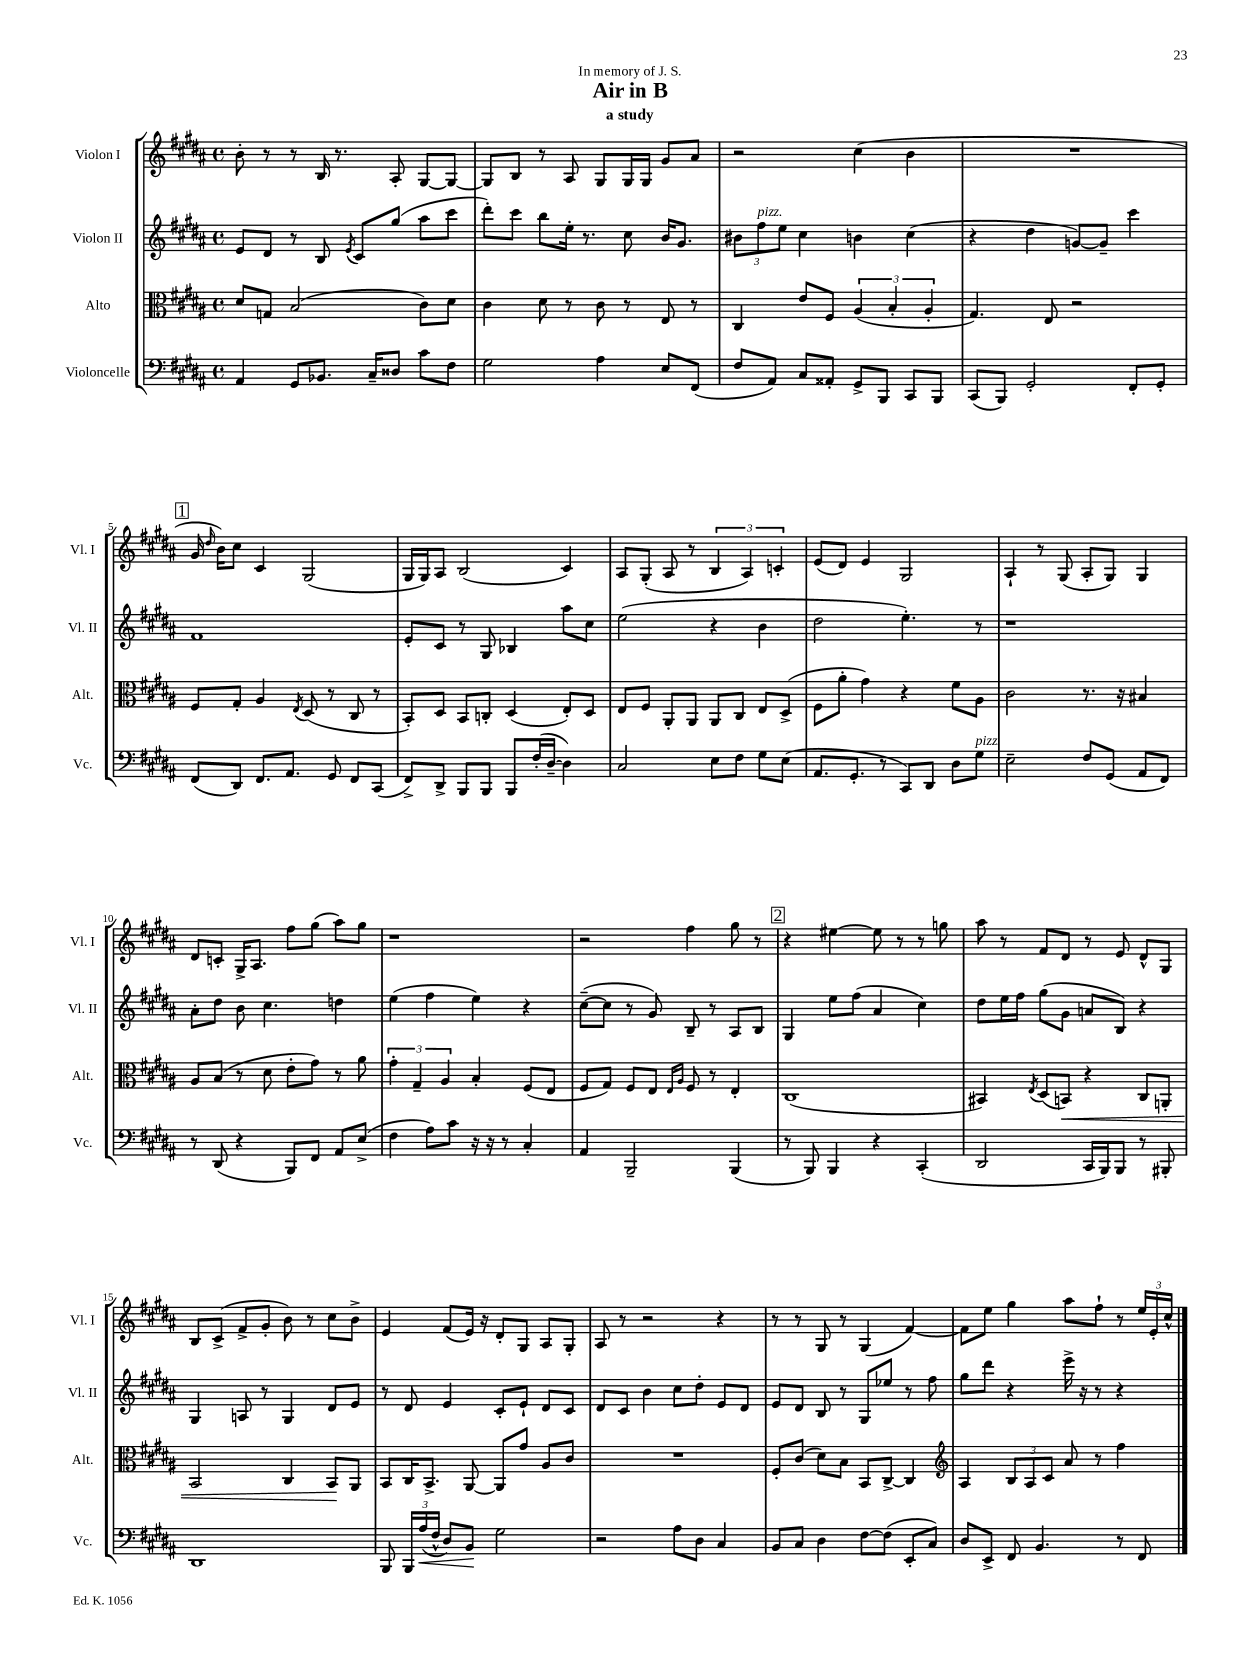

**kern	**kern	**kern	**kern
*staff4	*staff3	*staff2	*staff1
*clefF4	*clefC3	*clefG2	*clefG2
*k[f#c#g#d#a#]	*k[f#c#g#d#a#]	*k[f#c#g#d#a#]	*k[f#c#g#d#a#]
*M4/4	*M4/4	*M4/4	*M4/4
*met(c)	*met(c)	*met(c)	*met(c)
4AA#/	8d#/L	8e/L	8b'\
.	8G/J	8d#/J	8r
8GG#/L	(2B/	8r	8r
8.BB-/J	.	8B/	16B/
.	.	.	8.r
.	.	8qe/	.
.	.	8c#/L	.
16C#~/LK	.	.	.
8D##/J	.	(8gg#/J	8A#'/
8c#\L	8c#\L)	8aa#\L	[8G#/L
8F#\J	8d#\J	8ccc#\J	8G#/_J
=	=	=	=
2G#\	4c#\	8ddd#'\L)	8G#/]L
.	.	8ccc#\J	8B/J
.	8d#\	8bb\L	8r
.	8r	16ee'\Jk	8A#/
.	.	8.r	.
4A#\	8c#\	.	8G#/L
.	8r	8cc#\	16G#/L
.	.	.	16G#/JJ
8E/L	8E/	16b/LK	8g#/L
.	.	8.g#/J	.
(8FF#/J	8r	.	8a#/J
=	=	=	=
8F#/L	4C#/	12b#\L	2r
.	.	12ff#\	.
8AA#/J)	.	.	.
.	.	12ee\J	.
8C#/L	8e/L	4cc#\	.
8AA##'/J	8F#/J	.	.
8GG#^/L	(6A#/	4b\	(4cc#\
8BBB/J	.	.	.
.	6B'/	.	.
8CC#/L	.	(4cc#\	4b\
.	6A#'/	.	.
8BBB/J	.	.	.
=	=	=	=
(8CC#/L	4.G#/)	4r	1r
8BBB/J)	.	.	.
2GG#'/	.	4dd#\	.
.	8E/	.	.
.	2r	[8g/L)	.
.	.	8g~/]J	.
8FF#'/L	.	4ccc#\	.
8GG#'/J	.	.	.
=	=	=	=
(8FF#/L	8F#/L	1f#	16g#/
.	.	.	16qqdd#/
.	.	.	16b\LK)
8DD#/J)	8G#'/J	.	8cc#\J
8.FF#/L	4A#/	.	4c#/
8.AA#/J	.	.	.
.	8qE/	.	.
.	(8D#/	.	(2G#/
8GG#/	8r	.	.
8FF#/L	8C#/	.	.
(8CC#/J	8r	.	.
=	=	=	=
8FF#^/L)	8BB'/L)	8e'/L	16G#/LL
.	.	.	16G#/J)
8DD#^/J	8D#/J	8c#/J	8A#/J
8BBB/L	8BB/L	8r	(2B/
8BBB/J	8C'/J	8G#/	.
8BBB/L	(4D#/	4B-/	.
(16F#'/L	.	.	.
[16D#~/JJ	.	.	.
4D#\])	8E'/L)	8aa#\L	4c#/)
.	8D#/J	8cc#\J	.
=	=	=	=
2C#/	8E/L	(2ee\	8A#/L
.	8F#/J	.	(8G#'/J
.	8AA#'/L	.	8A#/
.	8AA#/J	.	8r
8E\L	8AA#/L	4r	6B/
8F#\J	8C#/J	.	.
.	.	.	6A#/)
8G#\L	8E/L	4b\	.
.	.	.	6c'/
(8E\J	(8D#^/J	.	.
=	=	=	=
8.AA#/L	8F#\L	2dd#\	(8e/L
.	8a#'\J	.	8d#/J)
8.GG#'/J	.	.	.
.	4g#\)	.	4e/
8r	.	.	.
8CC#/L)	4r	4.ee'\)	2G#/
8DD#/J	.	.	.
8D#\L	8f#\L	.	.
8G#\J	8A#\J	8r	.
=	=	=	=
2E~\	2c#\	1r	4A#`/
.	.	.	8r
.	.	.	(8G#/
8F#/L	8.r	.	8A#'/L
(8GG#/J	.	.	8G#/J)
.	16r	.	.
8AA#/L	4B#/	.	4G#/
8FF#/J)	.	.	.
=	=	=	=
8r	8A#/L	8a#'\L	8d#/L
(8DD#/	(8B/J	8dd#\J	8c'/J
4r	8r	8b\	16G#^/LK
.	.	.	8.A#/J
.	8d#\	4.cc#\	.
8BBB/L)	8e'\L	.	8ff#\L
8FF#/J	8g#\J)	.	(8gg#\J
8AA#/L	8r	4dd\	8aa#\L)
(8E^/J	8a#\	.	8gg#\J
=	=	=	=
4F#\	6g#'\	(4ee\	1r
.	6G#~/	.	.
8A#\L)	.	4ff#\	.
.	6A#/	.	.
8c#\J	.	.	.
16r	4B'/	4ee\)	.
16r	.	.	.
8r	.	.	.
4C#'/	(8F#/L	4r	.
.	8E/J	.	.
=	=	=	=
4AA#/	8F#/L	([8cc#~\L	2r
.	8G#/J)	8cc#\]J	.
2BBB~/	8F#/L	8r	.
.	8E/J	8g#/)	.
.	16qqE/LL	.	.
.	16qqA#/JJ	.	.
.	8F#/	8B~/	4ff#\
.	8r	8r	.
(4BBB/	4E'/	8A#/L	8gg#\
.	.	8B/J	8r
=	=	=	=
8r	(1C#	4G#/	4r
8BBB/)	.	.	.
4BBB/	.	8ee\L	[4ee#\
.	.	(8ff#\J	.
4r	.	4a#/	8ee#\]
.	.	.	8r
(4CC#'/	.	4cc#\)	8r
.	.	.	8gg\
=	=	=	=
2DD#/	4BB#/)	8dd#\L	8aa#\
.	.	16ee\L	8r
.	.	16ff#\JJ	.
.	8qE/	.	.
.	(8D#/L	(8gg#\L	8f#/L
.	8BB/J)	8g#\J	8d#/J
16CC#/LL	4r	8a/L	8r
16BBB/J)	.	.	.
8BBB/J	.	8B/J)	8e/
8r	8C#/L	4r	8d#^^/L
8BBB#'/	8AA'/J	.	8G#/J
=	=	=	=
1DD#	2BB/	4G#/	8B/L
.	.	.	(8c#^/J
.	.	8A/	8f#^/L
.	.	8r	8g#'/J
.	4C#/	4G#/	8b\)
.	.	.	8r
.	8BB/L	8d#/L	8cc#\L
.	8AA#/J	8e/J	8b^\J
=	=	=	=
8BBB/	8BB/L	8r	4e/
24BBB/LL	16C#/K	8d#/	.
(24A#/	.	.	.
.	8.BB^/J	.	.
24F#^^/JJ	.	.	.
8D#/L)	.	4e/	(8f#/L
8BB/J	[8AA#/	.	16e/Jk)
.	.	.	16r
2G#\	8AA#/]L	8c#'/L	8d#'/L
.	8g#/J	8e`/J	8G#/J
.	8A#/L	8d#/L	8A#/L
.	8c#/J	8c#/J	8G#'/J
=	=	=	=
2r	1r	8d#/L	8A#/
.	.	8c#/J	8r
.	.	4b\	2r
8A#\L	.	8cc#\L	.
8D#\J	.	8dd#'\J	.
4C#/	.	8e/L	4r
.	.	8d#/J	.
=	=	=	=
8BB/L	8F#'/L	8e/L	8r
8C#/J	(8c#/J	8d#/J	8r
4D#\	8d#\L)	8B/	8G#/
.	8B\J	8r	8r
[8F#\L	8BB/L	8G#/L	(4G#/
(8F#\]J	[8C#^/J	8ee-/J	.
8EE'/L	4C#/]	8r	[4f#/)
8C#/J)	.	8ff#\	.
=	=	=	=
*	*clefG2	*	*
8D#/L	4A#/	8gg#\L	8f#\]L
8EE^/J	.	8ddd#\J	8ee\J
8FF#/	12B/L	4r	4gg#\
.	12A#/	.	.
4.BB/	.	.	.
.	12c#/J	.	.
.	8a#/	16eee^\	8aa#\L
.	.	16r	.
.	8r	8r	8ff#`\J
8r	4ff#\	4r	8r
8FF#/	.	.	24ee/LL
.	.	.	24e'/
.	.	.	24cc#^^/JJ
==	==	==	==
*-	*-	*-	*-
